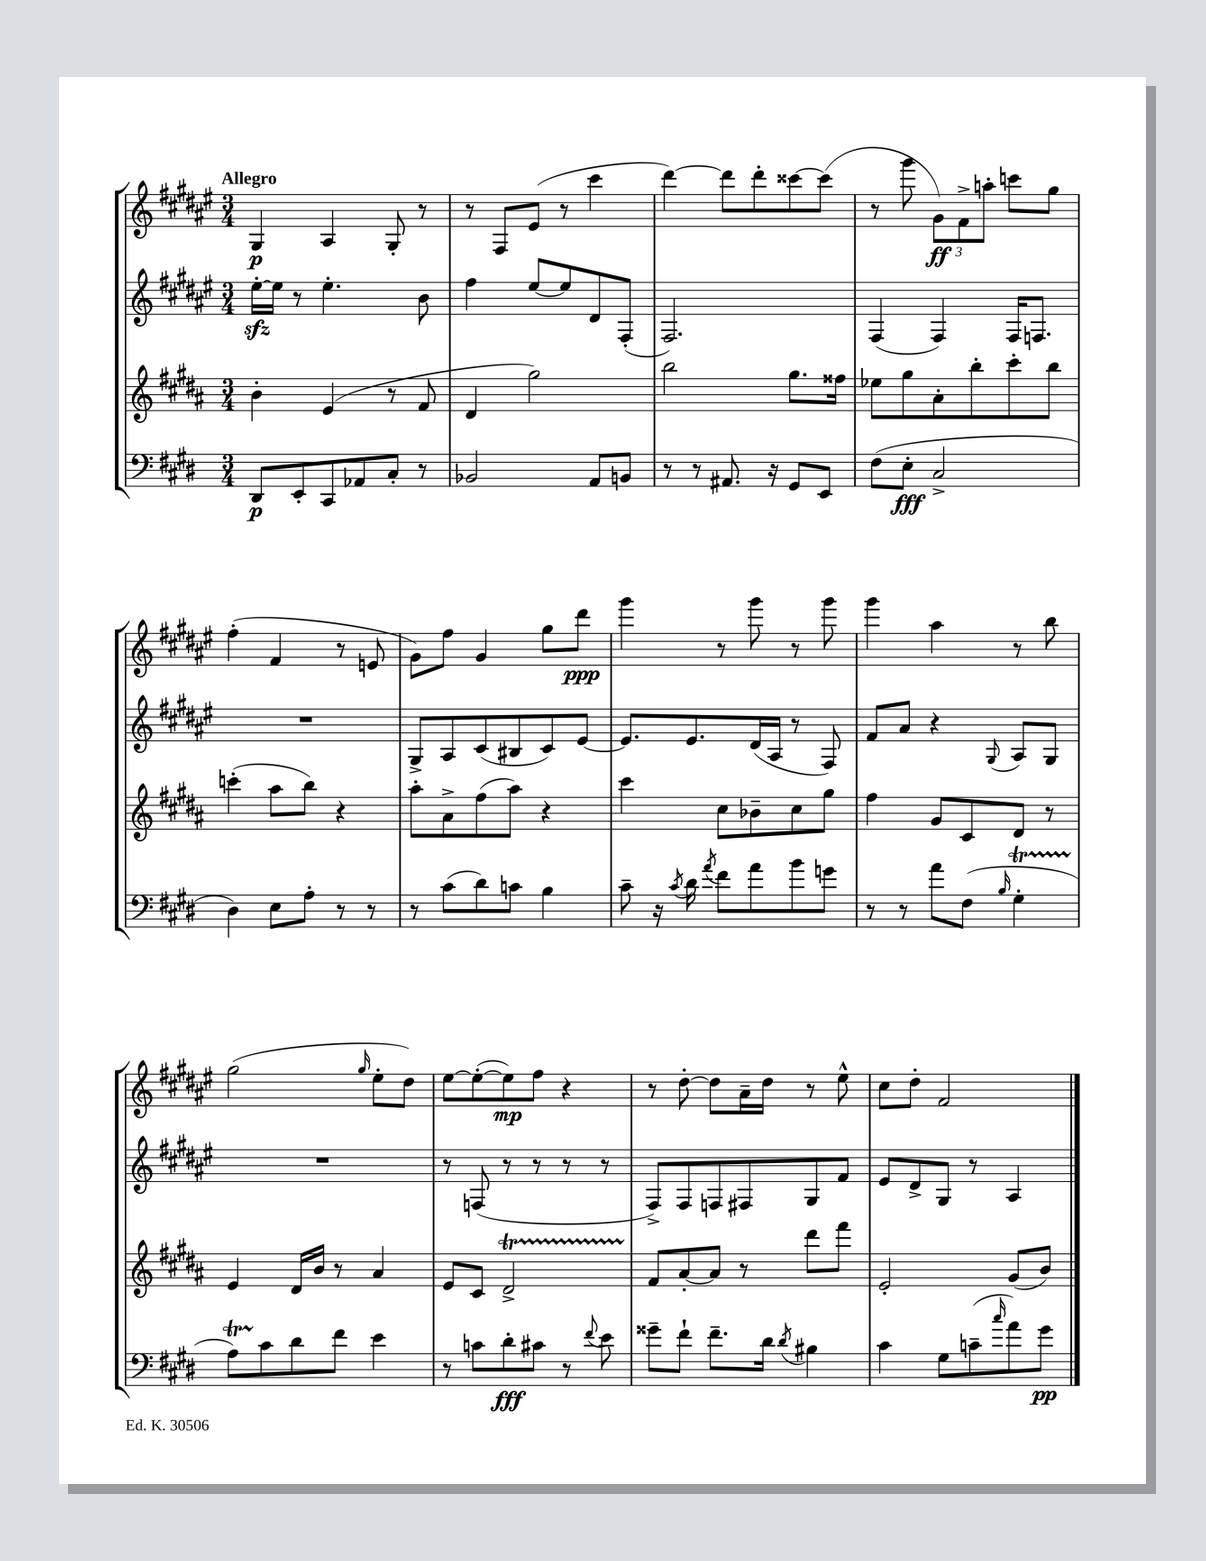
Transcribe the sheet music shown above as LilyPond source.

<<
\new StaffGroup <<
\new Staff = "s0" {
    \clef treble \key fis \major \numericTimeSignature \time 3/4 \tempo "Allegro"
    gis4\p ais4 gis8-. r8 |
    r8 fis8 eis'8( r8 cis'''4 |
    dis'''4~) dis'''8 dis'''8-. cisis'''8~ cisis'''8( |
    r8 gis'''8 \tuplet 3/2 { gis'8\ff) fis'8-> a''8-. } c'''8 gis''8 |
    fis''4-.( fis'4 r8 e'8 |
    gis'8) fis''8 gis'4 gis''8 dis'''8\ppp |
    gis'''4 r8 gis'''8 r8 gis'''8 |
    gis'''4 ais''4 r8 b''8 |
    gis''2( \grace { gis''16 } eis''8-. dis''8) |
    eis''8~ eis''8~-.( eis''8\mp) fis''8 r4 |
    r8 dis''8~-. dis''8 ais'16-- dis''16 r8 eis''8-^ |
    cis''8 dis''8-. fis'2 \bar "|." |
}
\new Staff = "s1" {
    \clef treble \key fis \major \numericTimeSignature \time 3/4
    eis''16~-.\sfz eis''16 r8 eis''4.-. b'8 |
    fis''4 eis''8~ eis''8 dis'8 fis8-.( |
    fis2.) |
    fis4( fis4) fis16 f8. |
    R2. |
    gis8-> ais8 cis'8( bis8 cis'8) eis'8~ |
    eis'8. eis'8. dis'16( ais16 r8 fis8) |
    fis'8 ais'8 r4 \appoggiatura { gis8 } ais8 gis8 |
    R2. |
    r8 f8( r8 r8 r8 r8 |
    fis8->) fis8 f8 fis8 gis8 fis'8 |
    eis'8 dis'8-> gis8 r8 ais4 \bar "|." |
}
\new Staff = "s2" {
    \clef treble \key b \major \numericTimeSignature \time 3/4
    b'4-. e'4( r8 fis'8 |
    dis'4 gis''2) |
    b''2 gis''8. fisis''16 |
    ees''8 gis''8 ais'8-. b''8-. cis'''8-. b''8 |
    c'''4-.( ais''8 b''8) r4 |
    ais''8-. ais'8-> fis''8( ais''8) r4 |
    cis'''4 cis''8 bes'8-- cis''8 gis''8 |
    fis''4 gis'8 cis'8 dis'8 r8 |
    e'4 dis'16 b'16 r8 ais'4 |
    e'8 cis'8 dis'2->\startTrillSpan |
    fis'8\stopTrillSpan ais'8~-. ais'8 r8 dis'''8 fis'''8 |
    e'2-. gis'8( b'8) \bar "|." |
}
\new Staff = "s3" {
    \clef bass \key e \major \numericTimeSignature \time 3/4
    dis,8\p e,8-. cis,8 aes,8 cis8-. r8 |
    bes,2 a,8 b,8 |
    r8 r8 ais,8. r16 gis,8 e,8 |
    fis8( e8-.\fff cis2-> |
    dis4) e8 a8-. r8 r8 |
    r8 cis'8( dis'8) c'8 b4 |
    cis'8-- r16 \acciaccatura { cis'8 } dis'16 \acciaccatura { a'8 } fis'8 a'8 b'8 g'8 |
    r8 r8 a'8 fis8( \grace { b16 } gis4-.\startTrillSpan |
    a8) cis'8\stopTrillSpan dis'8 fis'8 e'4 |
    r8 c'8 dis'8-.\fff cis'8 r8 \appoggiatura { fis'8 } e'8 |
    gisis'8-- fis'8-! fis'8.-- dis'16 \acciaccatura { dis'8 } bis4 |
    cis'4 gis8 c'8--( \grace { cis''16 } a'8) gis'8\pp \bar "|." |
}
>>
>>
\layout { \context { \Score \remove "Bar_number_engraver" } }
